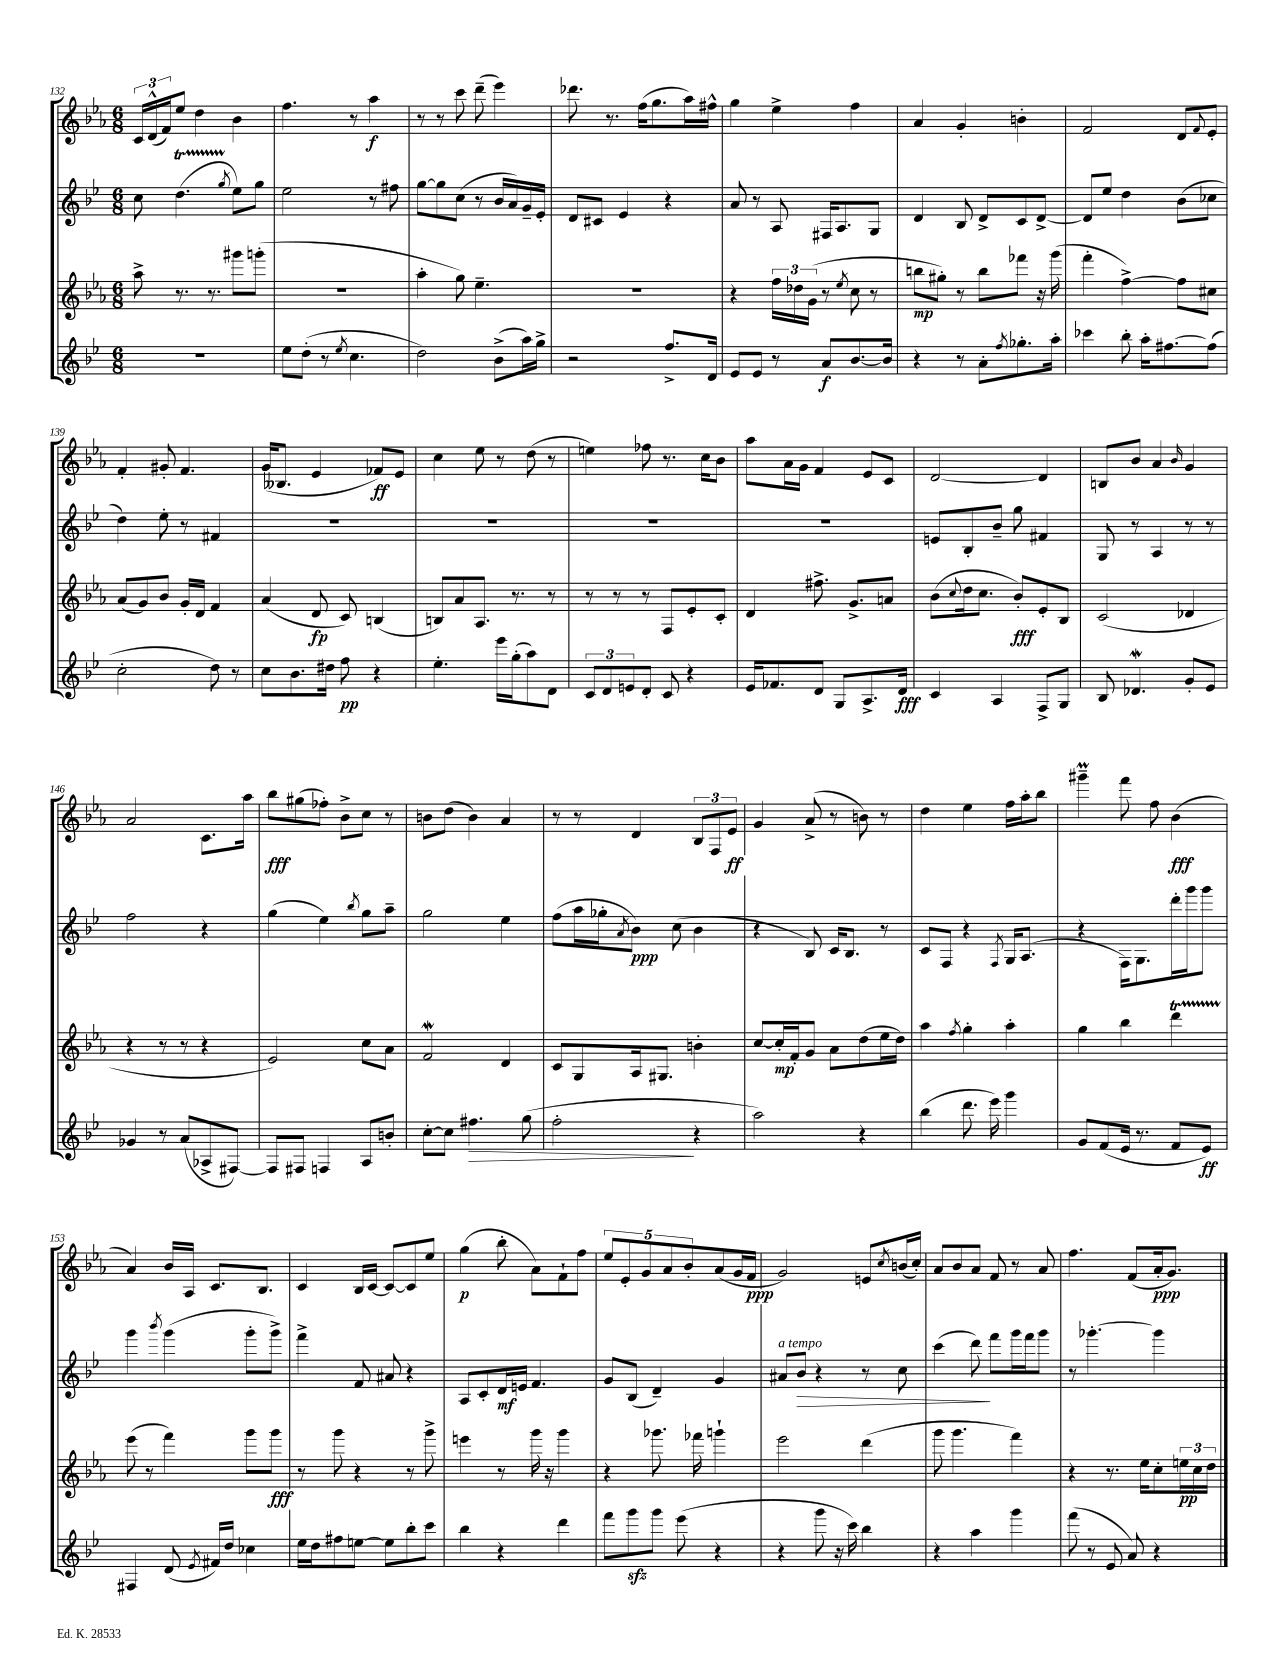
<<
\new StaffGroup <<
\new Staff = "s0" {
    \clef treble \key ees \major \numericTimeSignature \time 6/8
    \tuplet 3/2 { c'16 d'16-^( f'16) } ees''8 d''4 bes'4 |
    f''4. r8 aes''4\f |
    r8 r8 c'''8 d'''8--( ees'''4) |
    des'''8. r8. f''16( g''8. aes''16) fis''16-^ |
    g''4 ees''4-> f''4 |
    aes'4 g'4-. b'4-. |
    f'2 d'8 \appoggiatura { f'8 } ees'8-. |
    f'4-. gis'8-. f'4. |
    g'16( beses8. ees'4 fes'8\ff) ees'8 |
    c''4 ees''8 r8 d''8( r8 |
    e''4) fes''8 r8. c''16 bes'8 |
    aes''8 aes'16 g'16 f'4 ees'8 c'8 |
    d'2~ d'4 |
    b8 bes'8 aes'4 \grace { bes'16 } g'4 |
    aes'2 c'8. aes''16 |
    bes''8\fff gis''8( fes''8-.) bes'8-> c''8 r8 |
    b'8 d''8( b'4) aes'4 |
    r8 r8 d'4 \tuplet 3/2 { bes8 f8 ees'8\ff } |
    g'4 aes'8->( r8 b'8) r8 |
    d''4 ees''4 f''16 aes''16-. bes''8 |
    gis'''4--\prall f'''8 f''8 bes'4\fff( |
    aes'4) bes'16 aes16 c'8. bes8. |
    c'4 bes16 c'16~ c'8~ c'8 ees''8 |
    g''4\p( bes''8-. aes'8) f'8-! f''8 |
    \tuplet 5/4 { ees''8 ees'8-. g'8 aes'8 bes'8-. } aes'8( g'16 f'16\ppp |
    g'2) e'8 \acciaccatura { c''8 } b'16( c''16-.) |
    aes'8 bes'8 aes'8 f'8 r8 aes'8 |
    f''4. f'8( aes'16-.\ppp g'8.) \bar "|." |
}
\new Staff = "s1" {
    \clef treble \key bes \major \numericTimeSignature \time 6/8
    c''8 d''4.\startTrillSpan( \acciaccatura { g''8 } ees''8\stopTrillSpan) g''8 |
    ees''2 r8 fis''8 |
    g''8~ g''8 c''8( r8 bes'16 a'16) g'16-- ees'16-. |
    d'8 cis'8 ees'4 r4 |
    a'8 r8 a8 fis16 a8. g8 |
    d'4 bes8 d'8-> c'8 d'8~-> |
    d'8 ees''8 d''4 bes'8( ces''8 |
    d''4) ees''8-. r8 fis'4 |
    R2. |
    R2. |
    R2. |
    R2. |
    e'8 bes8-. bes'8-- g''8 fis'4 |
    g8 r8 a4 r8 r8 |
    f''2 r4 |
    g''4( ees''4) \acciaccatura { bes''8 } g''8 a''8-- |
    g''2 ees''4 |
    f''8( a''16 ges''16-. \acciaccatura { a'8 } bes'8\ppp) c''8( bes'4 |
    r4 bes8) c'16 bes8. r8 |
    c'8 f8 r4 \acciaccatura { f8 } g16 a8.( |
    r4 f16) g8. d'''16-. g'''16 g'''8 |
    g'''4 \acciaccatura { bes'''8 } g'''4( g'''8-. g'''8->) |
    f'''4-> f'8 ais'8 r4 |
    a8 c'8-. d'16\mf e'16 f'4. |
    g'8 bes8( d'4--) g'4 |
    ais'8^\markup { \italic "a tempo" } bes'8\> r4 r8 c''8 |
    c'''4( d'''8\!) f'''8 g'''16 f'''16 g'''8 |
    r8 ges'''4.~-. ges'''4 \bar "|." |
}
\new Staff = "s2" {
    \clef treble \key ees \major \numericTimeSignature \time 6/8
    aes''8-> r8. r8. gis'''8 g'''8-.( |
    R2. |
    aes''4-. g''8) ees''4.-- |
    R2. |
    r4 \tuplet 3/2 { f''16 des''16 g'16( } r8 \acciaccatura { ees''8 } c''8 r8 |
    b''8\mp gis''8-.) r8 b''8 fes'''8 r16 g'''16( |
    f'''4-. f''4~->) f''8 cis''8 |
    aes'8( g'8) bes'8 g'16-. d'16 f'4 |
    aes'4( d'8\fp c'8) b4( |
    b8) aes'8 aes8. r8. r8 |
    r8 r8 r8 f8 ees'8-. c'8-. |
    d'4 fis''8.-> g'8.-> a'8 |
    bes'8( \appoggiatura { c''8 } d''16 c''8. bes'8-.\fff) ees'8-. bes8 |
    c'2( des'4 |
    r4 r8 r8 r4 |
    ees'2) c''8 aes'8 |
    f'2\mordent d'4 |
    c'8 g8 aes16 gis8. b'4-. |
    c''8~ c''16-.\mp f'16-. g'8 aes'8 d''8( ees''16 d''16) |
    aes''4 \acciaccatura { f''8 } g''4-. aes''4-. |
    g''4 bes''4 d'''4\startTrillSpan |
    ees'''8\stopTrillSpan( r8 f'''4) g'''8 g'''8\fff |
    r8 g'''8 r4 r8 g'''8-> |
    e'''4 r8 g'''16 r16 g'''4 |
    r4 ges'''8. fes'''16 g'''4-! |
    ees'''2 d'''4( |
    g'''8 g'''4. f'''4) |
    r4 r8. ees''16 c''8-. \tuplet 3/2 { e''16\pp c''16 d''16 } \bar "|." |
}
\new Staff = "s3" {
    \clef treble \key bes \major \numericTimeSignature \time 6/8
    R2. |
    ees''8 d''8-.( r8 \acciaccatura { ees''8 } c''4. |
    d''2) bes'8->( a''16) g''16-> |
    r2 f''8.-> d'16 |
    ees'8 ees'8 r8 a'8\f bes'8.~ bes'16 |
    r4 r8 a'8-. \acciaccatura { f''8 } ges''8.-. a''16-. |
    ces'''4 bes''8-. a''16-. fis''8.~ fis''8( |
    c''2-. d''8) r8 |
    c''8 bes'8. dis''16 f''8\pp r4 |
    ees''4.-. ees'''16 g''16-.( a''8) d'8 |
    \tuplet 3/2 { c'8 d'8 e'8 } d'8-. c'8 r4 |
    ees'16 fes'8. d'8 g8 a8.-> d'16\fff |
    c'4 a4 f8-> g8 |
    bes8 des'4.\mordent g'8-. ees'8 |
    ges'4 r8 a'8( aes8-> fis8~) |
    fis8 fis8 f4 a8 b'8-. |
    c''8~-. c''8 fis''4.\> g''8( |
    f''2-.\! r4 |
    a''2) r4 |
    bes''4( d'''8. ees'''16) g'''4 |
    g'8 f'8( ees'16 r8. f'8 ees'8\ff) |
    fis4 d'8( \acciaccatura { ees'8 } fis'16) d''16 ces''4 |
    ees''16 d''16 fis''8 e''8~ e''8 bes''8-. c'''8 |
    bes''4 r4 d'''4 |
    f'''8 g'''8\sfz g'''8 ees'''8( r4 |
    r4 g'''8 r16 c'''16) bes''4 |
    r4 a''4 g'''4 |
    f'''8( r8 ees'8 a'8) r4 \bar "|." |
}
>>
>>
\layout { \context { \Score currentBarNumber = #132 } }
